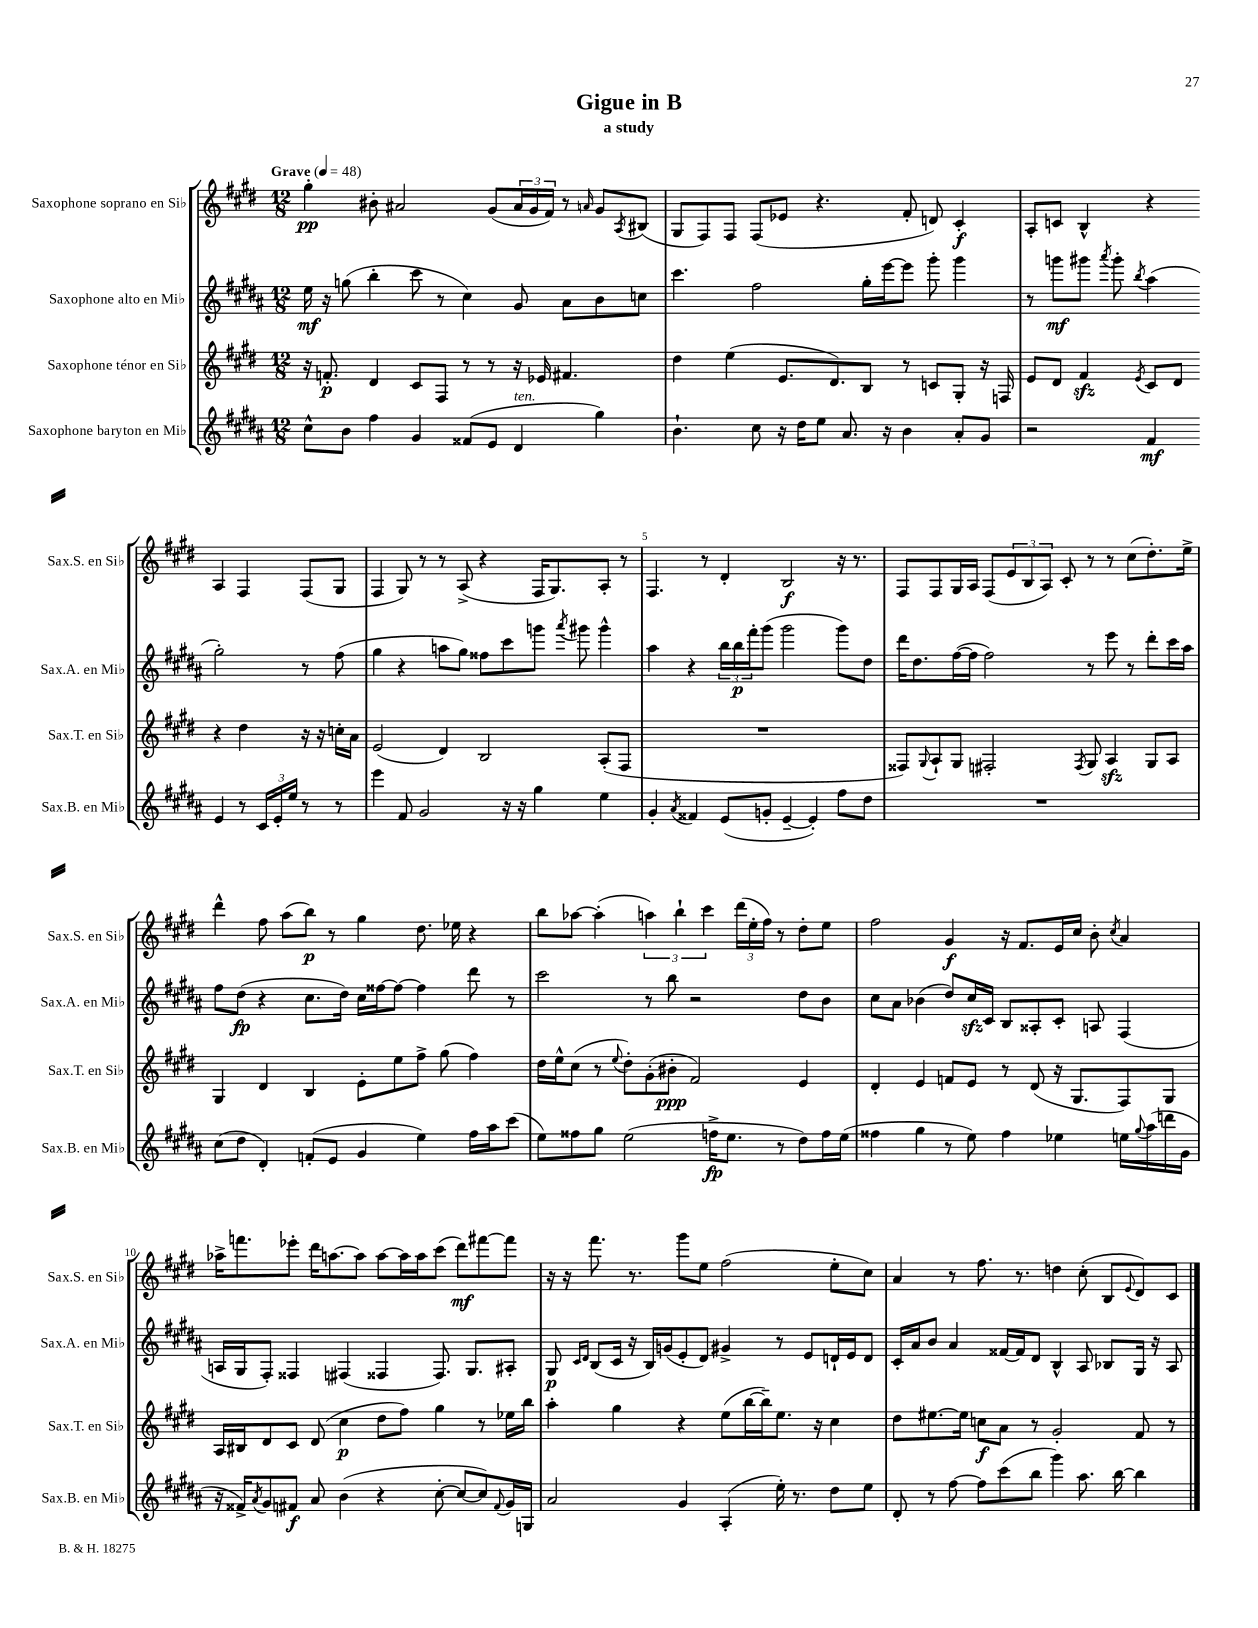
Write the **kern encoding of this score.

**kern	**kern	**kern	**kern
*staff4	*staff3	*staff2	*staff1
*clefG2	*clefG2	*clefG2	*clefG2
*k[f#c#g#d#a#]	*k[f#c#g#d#]	*k[f#c#g#d#a#]	*k[f#c#g#d#]
*M12/8	*M12/8	*M12/8	*M12/8
*MM48	*MM48	*MM48	*MM48
8cc#^^\L	16r	16ee\	4gg#'\
.	8.f'/	16r	.
8b\J	.	(8gg\	.
4ff#\	4d#/	4bb'\	8b#'\
.	.	.	2a#/
4g#/	8c#/L	8ccc#\	.
.	8F#/J	8r	.
(8f##/L	8r	4cc#\)	.
8e/J	8r	.	(8g#/L
4d#/	16r	8g#/	24a#/L
.	.	.	24g#/
.	16e-/	.	.
.	.	.	24f#/JJ)
.	4.f#/	8a#\L	8r
.	.	.	16qqa/
4gg#\)	.	8b\	8g#/L
.	.	.	8qA/
.	.	8cc\J	(8B#/J
=	=	=	=
4.b`\	4dd#\	4.ccc#\	8G#/L
.	.	.	8F#/)
.	(4ee\	.	8F#/J
8cc#\	.	2ff#\	(8F#/L
16r	8.e/L	.	8e-/J
16dd#\LK	.	.	.
8ee\J	.	.	4.r
.	8.d#/)	.	.
8.a#/	.	.	.
.	8B/J	16gg#'\LL	.
16r	.	[16eee\J	.
4b\	8r	8eee\]J	8f#'/
.	8c/L	8ggg#'\	8d/)
8a#'/L	8G#'/J	4ggg#\	4c#'/
8g#/J	16r	.	.
.	16F/	.	.
=	=	=	=
2r	8e/L	8r	8A'/L
.	8d#/J	8ggg\L	8c/J
.	4f#/	8ggg#\J	4B^^/
.	.	8qaaa#/	.
.	.	8ggg#'\	.
.	8qe/	8qbb/	.
4f#/	8c#/L	(4aa#\	4r
.	8d#/J	.	.
4e/	4r	2gg#'\)	4A/
8r	4dd#\	.	4F#/
24c#/LL	.	.	.
24e'/	.	.	.
24ee/JJ	.	.	.
8r	16r	8r	(8F#/L
.	16r	.	.
8r	16cc'\LL	(8ff#\	8G#/J
.	16a\JJ	.	.
=	=	=	=
4eee\	(2e/	4gg#\	4F#/
8f#/	.	4r	8G#/)
2g#/	.	.	8r
.	4d#/)	8aa\L	8r
.	.	8gg#\J)	(8A^/
.	2B/	8ff##\L	4r
16r	.	8ccc#\	.
16r	.	.	.
4gg#\	.	8ggg\J	16F#/LK
.	.	.	8.G#/)
.	.	8qaaa#/	.
.	.	8ggg#\	.
4ee\	(8A'/L	4ggg#^^\	8A'/J
.	8F#/J	.	8r
=	=	=	=
4g#'/	1.r	4aa#\	4.F#/
8qa#/	.	.	.
4f##/	.	4r	.
.	.	.	8r
(8e/L	.	24bb\LL	4d#'/
.	.	24bb\	.
.	.	24fff#'\J	.
8g'/J	.	(8ggg#\J	.
[4e~/	.	2ggg#\	2B/
4e'/])	.	.	.
8ff#\L	.	8ggg#\L)	16r
.	.	.	8.r
8dd#\J	.	8dd#\J	.
=	=	=	=
1.r	8F##/L)	16ddd#\LK	8F#/L
.	.	8.dd#\	.
.	8qqG#/	.	.
.	8A`/	.	8F#/
.	8G#/J	([16ff#\L	16G#/L
.	.	16ff#\]JJ	16A/JJ
.	2F#'/	2ff#\)	(8F#/L
.	.	.	12e/
.	.	.	12B/
.	.	.	12A/J)
.	.	.	8c#'/
.	8qF#/	.	.
.	8G#/	8r	8r
.	4A/	8eee\	8r
.	.	8r	(8cc#\L
.	8G#/L	8ddd#'\L	8.dd#'\)
.	8A/J	16ccc#\L	.
.	.	16aa#\JJ	16ee^\Jk
=	=	=	=
(8cc#\L	4G#/	8ff#\L	4ddd#^^\
8dd#\J	.	(8dd#\J	.
4d#'/)	4d#/	4r	8ff#\
.	.	.	(8aa\L
(8f'/L	4B/	8.cc#\L	8bb\J)
8e/J	.	.	8r
.	.	16dd#\Jk)	.
4g#/	8e'\L	16cc#\LL	4gg#\
.	.	[16ff##\J	.
.	8ee\	8ff##\_J	.
4ee\)	8ff#^\J	4ff##\]	8.dd#\
.	(8gg#\	.	.
.	.	.	16ee-\
16ff#\LL	4ff#\)	8ddd#\	4r
16aa#\J	.	.	.
(8ccc#\J	.	8r	.
=	=	=	=
8ee\L)	16dd#\LL	2ccc#\	8bb\L
.	16ee^^\J	.	.
8ff##\	(8cc#\J	.	[8aa-\J
8gg#\J	8r	.	(4aa-'\]
.	8qqee/	.	.
(2ee\	8dd#'\L)	.	.
.	(8g#'\	8r	6aa\)
.	8b#'\J	8bb\	.
.	.	.	6bb`\
.	2f#/)	2r	.
.	.	.	6ccc#\
16ff^\LK	.	.	.
8.ee\J	.	.	.
.	.	.	(24ddd#\LL
.	.	.	24ee'\
.	.	.	24ff#\JJ)
8r	.	.	8r
8dd#\L)	4e/	8dd#\L	8dd#'\L
16ff\L	.	8b\J	8ee\J
(16ee\JJ	.	.	.
=	=	=	=
4ff##\	4d#'/	8cc#\L	2ff#\
.	.	8a#\J	.
4gg#\	4e/	(4b-\	.
8r	8f/L	8dd#/L)	4g#/
8ee\)	8e/J	16cc#/L	.
.	.	16c#/JJ	.
4ff##\	8r	8B/L	16r
.	.	.	8.f#/L
.	(8d#/	8A##'/	.
4ee-\	16r	8c#'/J	16e/L
.	8.G#/L	.	16cc#/JJ
.	.	8A/	8b'\
.	.	.	8qcc#/
16ee\LL	8F#/)	(4F#/	4a/
8qqgg#/	.	.	.
(16aa#\	.	.	.
16ddd\	8G#/J	.	.
16g#\JJ	.	.	.
=	=	=	=
16r	16A/LL	16A/LL	16aa-^\LK
16f##^/LK)	16B#/J	16G#/J	8.fff\
8qa#/	.	.	.
8g#/	8d#/	8F#'/J)	.
8f#/J	8c#/J	4F##/	8eee-'\J
8a#/	(8d#/	.	16ddd#\LK
.	.	.	[8.aa\
(4b\	4cc#\	(4F#/	.
.	.	.	8aa\]J
4r	8dd#\L	4F##/	[8aa\L
.	8ff#\J)	.	16aa\]L
.	.	.	16aa\J
[8cc#'\	4gg#\	8.F##/)	(8ccc#\J
8cc#/_L	.	.	8ddd#\L)
.	.	8.G#/L	.
8cc#/])	8r	.	[8fff#\
8qqf#/	.	.	.
16g#/L	16ee-\LL	8A#'/J	8fff#\]J
16G/JJ	16bb\JJ	.	.
=	=	=	=
2a#/	4aa'\	8G#/	16r
.	.	.	16r
.	.	16qqc#/LL	.
.	.	16qqd#/JJ	.
.	.	(8B/L	8.fff#\
.	4gg#\	16c#/Jk	.
.	.	16r	8.r
.	.	16B/LL)	.
.	.	(16g/J	.
4g#/	4r	8e'/	8ggg#\L
.	.	8d#/J)	8ee\J
(4A#'/	(8ee\L	4g#^/	(2ff#\
.	[16bb\L	.	.
.	16bb~\]J)	.	.
16ee'\)	8.ee\J	8r	.
8.r	.	.	.
.	.	8e/L	.
.	16r	.	.
8dd#\L	4cc#\	16d`/L	8ee'\L
.	.	16e/J	.
8ee\J	.	8d/J	8cc#\J)
=	=	=	=
8d#'/	8dd#\L	16c#'/LL	4a/
.	.	16a#/J	.
8r	[8.ee#\	8b/J	.
[8ff#\	.	4a#/	8r
.	16ee#\]Jk	.	.
8ff#\]L	8cc\L	.	8.ff#\
(8ccc#\	8a\J	[16f##/LL	.
.	.	16f##/]J	8.r
8bb\J	8r	8d#/J	.
4ggg#\)	2g#'/	4B^^/	4dd\
8.aa#\	.	8A#/	(8cc#'\
.	.	8B-/L	8B/L
[16bb\	.	.	.
.	.	.	8qqe/
4bb\]	8f#/	16G#/Jk	8d#/)
.	.	16r	.
.	8r	8A#/	8c#/J
==	==	==	==
*-	*-	*-	*-
